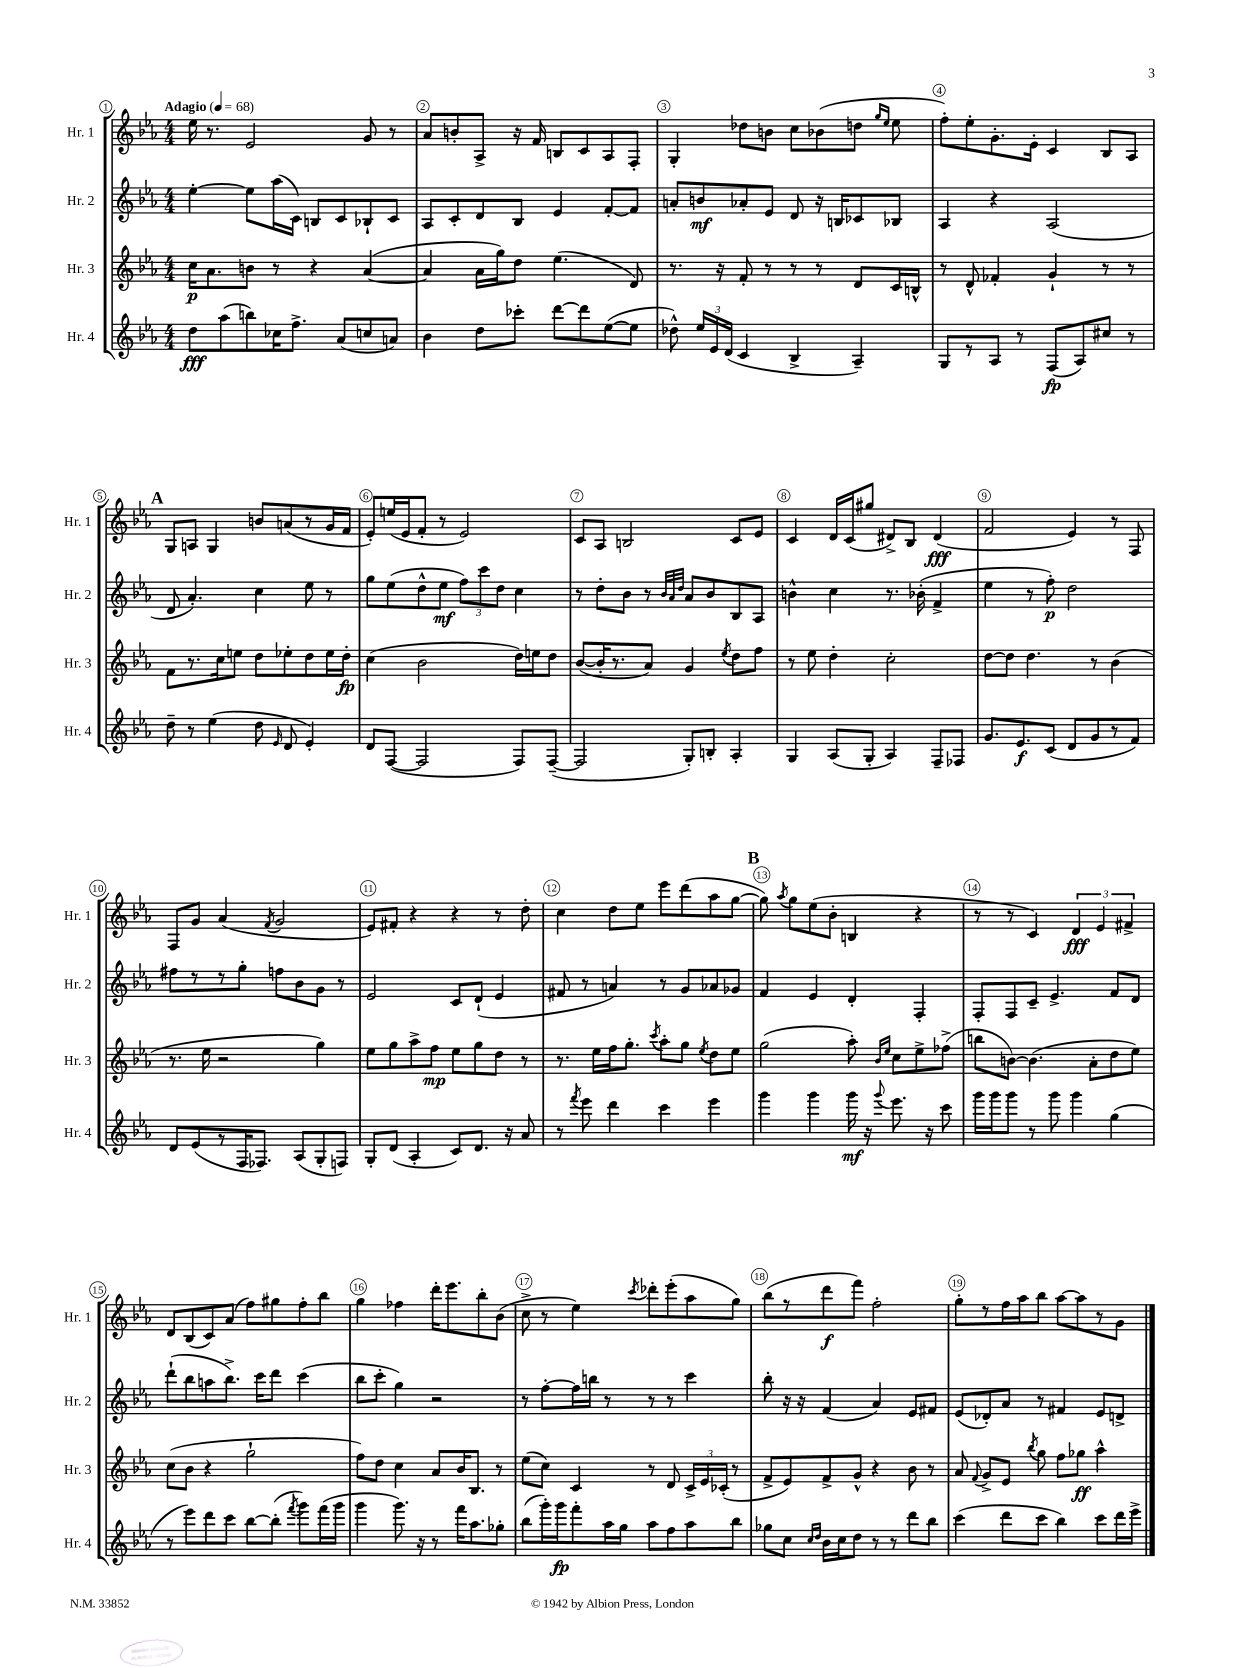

**kern	**dynam	**kern	**dynam	**kern	**dynam	**kern	**dynam
*part4	*part4	*part3	*part3	*part2	*part2	*part1	*part1
*staff4	*staff4	*staff3	*staff3	*staff2	*staff2	*staff1	*staff1
*I"Hr. 4	*	*I"Hr. 3	*	*I"Hr. 2	*	*I"Hr. 1	*
*I'Hr. 4	*	*I'Hr. 3	*	*I'Hr. 2	*	*I'Hr. 1	*
*clefG2	*	*clefG2	*	*clefG2	*	*clefG2	*
*k[b-e-a-]	*	*k[b-e-a-]	*	*k[b-e-a-]	*	*k[b-e-a-]	*
*M4/4	*	*M4/4	*	*M4/4	*	*M4/4	*
*MM68	*	*MM68	*	*MM68	*	*MM68	*
=1	=1	=1	=1	=1	=1	=1	=1
!	!	!	!	!	!	!LO:TX:a:B:t=Adagio	!
8dd\L	fff	16cc\KL	p	[4ee-'\	.	16ee-\	.
.	.	8.a-\	.	.	.	8.r	.
(8aa-\	.	.	.	.	.	.	.
8bbn\)	.	8bn\J	.	8ee-\L]	.	2e-/	.
16cc-X\K	.	8r	.	(16aa-\L	.	.	.
8.ff^\J	.	.	.	16c\JJ)	.	.	.
.	.	4r	.	8Bn/L	.	.	.
(8a-/L	.	.	.	8c/	.	.	.
8ccn/	.	([4a-/	.	8B-X`/	.	8g/	.
8an/J)	.	.	.	8c/J	.	8r	.
=2	=2	=2	=2	=2	=2	=2	=2
4b-\	.	4a-/]	.	8A-/L	.	8a-/L	.
.	.	.	.	8c'/	.	8bn'/	.
8dd\L	.	16a-\LL	.	8d/	.	8A-^/J	.
.	.	16gg\J)	.	.	.	.	.
8ccc-X'\J	.	8dd\J	.	8B-/J	.	16r	.
.	.	.	.	.	.	16f/	.
[8ddd\L	.	(4.ee-\	.	4e-/	.	8Bn/L	.
8ddd\]	.	.	.	.	.	8c/	.
([8ee-\	.	.	.	[8f'/L	.	8A-/	.
8ee-\J]	.	8d/)	.	8f/J]	.	8F'/J	.
=3	=3	=3	=3	=3	=3	=3	=3
8dd-X^^\)	.	8.r	.	8an'/L	.	4G'/	.
24ee-/LL	.	.	.	8bn/	mf	.	.
24e-/	.	.	.	.	.	.	.
.	.	16r	.	.	.	.	.
(24d/JJ	.	.	.	.	.	.	.
4c/	.	8f'/	.	8a-X'/	.	8dd-X\L	.
.	.	8r	.	8e-/J	.	8bn\J	.
4B-^/	.	8r	.	8d/	.	8cc\L	.
.	.	8r	.	16r	.	(8b-X\	.
.	.	.	.	16Bn/KL	.	.	.
4A-~/)	.	8d/L	.	8c-X/	.	8ddn\J	.
.	.	.	.	.	.	16qqgg/LL	.
.	.	.	.	.	.	16qqee-/JJ	.
.	.	16c/L	.	8B-X/J	.	8ee-\	.
.	.	16Bn^^/JJ	.	.	.	.	.
=4	=4	=4	=4	=4	=4	=4	=4
8G/L	.	8r	.	4A-/	.	8ff'\L)	.
8r	.	8d^^/	.	.	.	8ee-'\	.
8A-/J	.	4f-X'/	.	4r	.	8.g'\	.
8r	.	.	.	.	.	.	.
.	.	.	.	.	.	16e-'\Jk	.
(8F/L	fp	4g`/	.	(2A-/	.	4c/	.
8A-/)	.	.	.	.	.	.	.
8cc#X/J	.	8r	.	.	.	8B-/L	.
8r	.	8r	.	.	.	8A-/J	.
!!LO:LB:g=z
!!LO:REH:place=s1:t=A
=5	=5	=5	=5	=5	=5	=5	=5
8dd~\	.	8f\L	.	8d/	.	8G/L	.
8r	.	8.r	.	4.a-'/)	.	8An/J	.
(4ee-\	.	.	.	.	.	4G/	.
.	.	16cc\k	.	.	.	.	.
.	.	8een\J	.	.	.	.	.
8dd\	.	8dd\L	.	4cc\	.	8bn/L	.
16qqe-/	.	.	.	.	.	.	.
8d/	.	8ee-X'\	.	.	.	(8an/	.
4e-'/)	.	8dd\	.	8ee-\	.	8r	.
.	.	16ee-\L	.	8r	.	16g/L	.
.	.	16dd'\JJ	fp	.	.	16f/JJ	.
=6	=6	=6	=6	=6	=6	=6	=6
8d/L	.	(4cc\	.	8gg\L	.	8e-'/L)	.
([8F/J	.	.	.	(8ee-\	.	(16een/L	.
.	.	.	.	.	.	16e-/J	.
2F/]	.	2b-\	.	8dd^^\	.	8f'/J	.
.	.	.	.	8ee-\J	mf	8r	.
.	.	.	.	12ff\L)	.	2e-/)	.
.	.	.	.	12ccc\	.	.	.
.	.	.	.	12dd\J	.	.	.
8F/L)	.	16dd\LL)	.	4cc\	.	.	.
.	.	16een\J	.	.	.	.	.
([8F~/J	.	8dd\J	.	.	.	.	.
=7	=7	=7	=7	=7	=7	=7	=7
2F/]	.	([8b-/L	.	8r	.	8c/L	.
.	.	16b-'/K]	.	8dd'\L	.	8A-/J	.
.	.	8.r	.	.	.	.	.
.	.	.	.	8b-\J	.	2Bn/	.
.	.	8a-/J)	.	8r	.	.	.
.	.	.	.	32qqb-/LLL	.	.	.
.	.	.	.	32qqa-/	.	.	.
.	.	.	.	32qqdd/JJJ	.	.	.
8G'/L)	.	4g/	.	8a-/L	.	.	.
8Bn'/J	.	.	.	8b-/	.	.	.
.	.	8qee-/	.	.	.	.	.
4A-'/	.	8dd\L	.	8B-/	.	8c/L	.
.	.	8ff\J	.	8A-/J	.	8e-/J	.
=8	=8	=8	=8	=8	=8	=8	=8
4G/	.	8r	.	4bn^^\	.	4c/	.
.	.	8ee-\	.	.	.	.	.
(8A-/L	.	4dd'\	.	4cc\	.	16d/LL	.
.	.	.	.	.	.	(16c/J	.
8G'/J	.	.	.	.	.	8gg#X/J	.
4A-/)	.	2cc'\	.	8.r	.	8d#X^/L)	.
.	.	.	.	.	.	8B-/J	.
.	.	.	.	(16b-X'\	.	.	.
8F~/L	.	.	.	4f^/	.	(4d#/	fff
8F-X/J	.	.	.	.	.	.	.
=9	=9	=9	=9	=9	=9	=9	=9
8.g/L	.	[8dd\L	.	4ee-\	.	2f/	.
.	.	8dd\J]	.	.	.	.	.
8.e-/	f	.	.	.	.	.	.
.	.	4.dd\	.	8r	.	.	.
(8c/J	.	.	.	8ff'\)	p	.	.
8d/L	.	.	.	2dd\	.	4e-/)	.
8g/	.	8r	.	.	.	.	.
8r	.	(4b-\	.	.	.	8r	.
8f/J)	.	.	.	.	.	8F/	.
!!LO:LB:g=z
=10	=10	=10	=10	=10	=10	=10	=10
8d/L	.	8.r	.	8ff#X\L	.	8F/L	.
(8e-/	.	.	.	8r	.	8g/J	.
.	.	16ee-\	.	.	.	.	.
8r	.	2r	.	8r	.	(4a-/	.
16F/K	.	.	.	8gg'\J	.	.	.
8.F-X/J)	.	.	.	.	.	.	.
.	.	.	.	.	.	8qf/	.
.	.	.	.	8ffn\L	.	2g/	.
(8A-/L	.	.	.	8b-\	.	.	.
8G'/	.	4gg\)	.	8g\J	.	.	.
8Fn/J)	.	.	.	8r	.	.	.
=11	=11	=11	=11	=11	=11	=11	=11
8G'/L	.	8ee-\L	.	2e-/	.	8e-/L)	.
(8d/J	.	8gg\	.	.	.	8f#X'/J	.
4A-'/	.	8aa-^\	.	.	.	4r	.
.	.	8ff\J	mp	.	.	.	.
8c/L)	.	8ee-\L	.	8c/L	.	4r	.
8.d/J	.	8gg\	.	(8d`/J	.	.	.
.	.	8dd\J	.	4e-/	.	8r	.
16r	.	.	.	.	.	.	.
8a-/	.	8r	.	.	.	8dd'\	.
=12	=12	=12	=12	=12	=12	=12	=12
8r	.	8.r	.	8f#X/	.	4cc\	.
8qfff/	.	.	.	.	.	.	.
8eee-\	.	.	.	8r	.	.	.
.	.	16ee-\LL	.	.	.	.	.
4ddd\	.	16ff\J	.	4an/)	.	8dd\L	.
.	.	8.gg'\J	.	.	.	.	.
.	.	.	.	.	.	8ee-\J	.
.	.	8qccc/	.	.	.	.	.
4ccc\	.	8aa-'\L	.	8r	.	8eee-\L	.
.	.	8gg\J	.	8g/L	.	(8ddd\	.
.	.	8qee-/	.	.	.	.	.
4eee-\	.	8dd\L	.	8a-X/	.	8aa-\	.
.	.	8ee-\J	.	8g-X/J	.	[8gg\J	.
!!LO:REH:place=s1:t=B
=13	=13	=13	=13	=13	=13	=13	=13
4ggg\	.	(2gg\	.	4f/	.	8gg\])	.
.	.	.	.	.	.	8qaa-/	.
.	.	.	.	.	.	8gg\L	.
4ggg\	.	.	.	4e-/	.	(8ee-\	.
.	.	.	.	.	.	8b-'\J	.
16ggg\	mf	8aa-'\)	.	4d'/	.	4Bn/	.
16r	.	.	.	.	.	.	.
.	.	16qqb-/LL	.	.	.	.	.
8qqggg/	.	16qqee-/JJ	.	.	.	.	.
8.eee-\	.	8cc\L	.	.	.	.	.
.	.	8ee-^\	.	4F'/	.	4r	.
16r	.	.	.	.	.	.	.
8ccc\	.	(8ff-X^\J	.	.	.	.	.
=14	=14	=14	=14	=14	=14	=14	=14
16ggg\LL	.	8bbn\L	.	8F'/L	.	8r	.
16ggg\J	.	.	.	.	.	.	.
8ggg\J	.	[8bn\J)	.	8F/	.	8r	.
8r	.	(4.b\]	.	8c~/J	.	4c/)	.
8ggg\	.	.	.	4.e-^/	.	.	.
4ggg\	.	.	.	.	.	6d/	fff
.	.	8a-'\L	.	.	.	.	.
.	.	.	.	.	.	6e-/	.
(4gg\	.	8dd\	.	8f/L	.	.	.
.	.	.	.	.	.	6f#X^/	.
.	.	8ee-\J)	.	8d/J	.	.	.
!!LO:LB:g=z
=15	=15	=15	=15	=15	=15	=15	=15
8r	.	(8cc\L	.	(8ddd`\L	.	8d/L	.
8eee-\L)	.	8b-\J	.	8bb-\	.	(8B-/	.
8ddd\	.	4r	.	8aan\	.	8c/)	.
8ccc\J	.	.	.	8.bb-^\J)	.	(8a-/J	.
[8bb-\L	.	2gg`\	.	.	.	8ff\L)	.
.	.	.	.	16ccc\KL	.	.	.
(8bb-'\J]	.	.	.	8ddd\J	.	8gg#X\	.
8qfff/	.	.	.	.	.	.	.
8ggg\L)	.	.	.	(4ccc\	.	8ff'\	.
(16fff\L	.	.	.	.	.	8bb-\J	.
16ggg\JJ	.	.	.	.	.	.	.
=16	=16	=16	=16	=16	=16	=16	=16
4ggg\	.	8ff\L)	.	8bb-\L	.	4gg\	.
.	.	8dd\J	.	8ccc'\J	.	.	.
8.ggg\)	.	4cc\	.	4gg\)	.	4ff-X\	.
16r	.	.	.	.	.	.	.
8r	.	8a-/L	.	2r	.	16ddd'\KL	.
.	.	.	.	.	.	8.eee-\	.
16fff\KL	.	16b-/K	.	.	.	.	.
8.aa-\	.	8.B-/J	.	.	.	.	.
.	.	.	.	.	.	8bb-'\	.
8gg-X'\J	.	8r	.	.	.	(8b-\J	.
=17	=17	=17	=17	=17	=17	=17	=17
(8bb-\L	.	(8ee-\L	.	8r	.	8cc^\	.
16ggg'\L)	.	8cc\J)	.	[8ff'\L	.	8r	.
16ggg\J	fp	.	.	.	.	.	.
8fff'\	.	4c/	.	16ff\L]	.	4ee-\)	.
.	.	.	.	16bbn\JJ	.	.	.
16aa-\L	.	.	.	8r	.	.	.
16gg\JJ	.	.	.	.	.	.	.
.	.	.	.	.	.	8qccc/	.
8aa-\L	.	8r	.	8r	.	8ddd-X'\L	.
8ff\	.	8d/	.	8r	.	(8eee-'\	.
8aa-\	.	24c^/LL	.	4ccc\	.	8aa-\	.
.	.	24e-/	.	.	.	.	.
.	.	(24c-X'/JJ	.	.	.	.	.
8bb-\J	.	8r	.	.	.	8gg\J)	.
=18	=18	=18	=18	=18	=18	=18	=18
8gg-X\L	.	8f^/L	.	8bb-'\	.	(8bb-\L	.
8cc\J	.	8e-/)	.	16r	.	8r	.
.	.	.	.	16r	.	.	.
16qqcc/LL	.	.	.	.	.	.	.
16qqdd/JJ	.	.	.	.	.	.	.
16b-\LL	.	8f^/	.	(4f/	.	8ddd\	f
16cc\J	.	.	.	.	.	.	.
8dd\J	.	8g^^/J	.	.	.	8fff\J)	.
8r	.	4r	.	4a-/)	.	2ff'\	.
8r	.	.	.	.	.	.	.
8ddd\L	.	8b-\	.	8e-/L	.	.	.
8bb-\J	.	8r	.	8f#X/J	.	.	.
=19	=19	=19	=19	=19	=19	=19	=19
(4ccc\	.	8a-/	.	(8e-/L	.	8gg'\L	.
.	.	8qqf/	.	.	.	.	.
.	.	8g^/L	.	8d-X'/)	.	8r	.
8ddd\L	.	8e-/J	.	8a-/J	.	16ff\L	.
.	.	.	.	.	.	16aa-\J	.
.	.	8qbb-/	.	.	.	.	.
8ccc\J	.	8gg\	.	8r	.	8bb-\J	.
4bb-\)	.	8ff\L	.	4f#X/	.	[8aa-\L	.
.	.	8gg-X\J	ff	.	.	8aa-\]	.
8ccc\L	.	4aa-^^\	.	8e-/L	.	8r	.
16ddd\L	.	.	.	8dn^/J	.	8g\J	.
16eee-^\JJ	.	.	.	.	.	.	.
==	==	==	==	==	==	==	==
*-	*-	*-	*-	*-	*-	*-	*-
